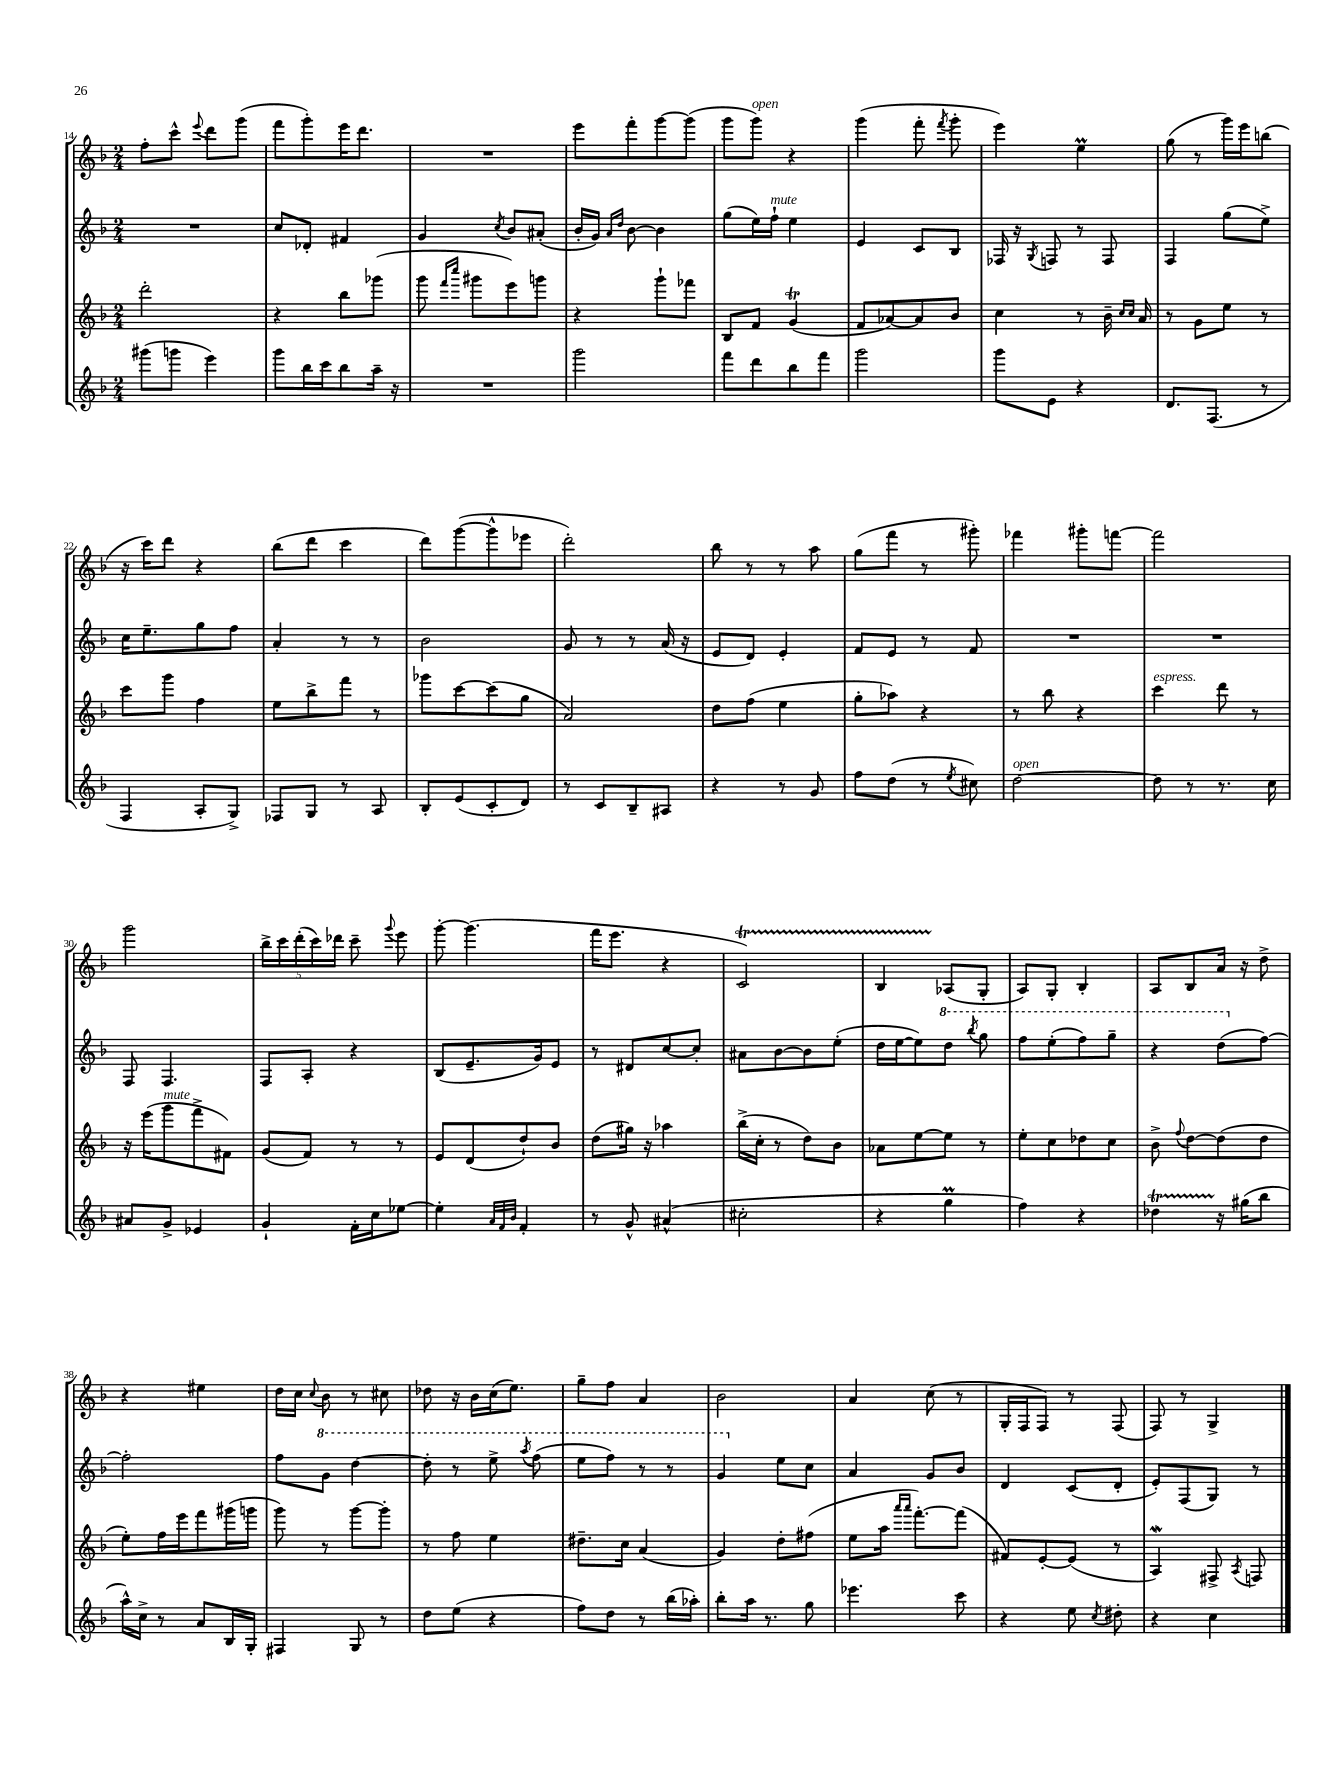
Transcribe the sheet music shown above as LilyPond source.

<<
\new StaffGroup <<
\new Staff = "s0" {
    \clef treble \key f \major \numericTimeSignature \time 2/4
    \autoBeamOff f''8[-. c'''8]-^ \appoggiatura { e'''8 } d'''8[ g'''8]( |
    f'''8[ g'''8-.) e'''16 d'''8.] |
    R2 |
    e'''8[ f'''8-. g'''8~ g'''8]( |
    g'''8[ g'''8]^\markup { \italic "open" }) r4 |
    g'''4( f'''8-. \acciaccatura { f'''8 } g'''8-. |
    e'''4) e''4\prall |
    g''8( r8 g'''16[) e'''16 b''8]( |
    r16 c'''16[) d'''8] r4 |
    bes''8[( d'''8] c'''4 |
    d'''8[) g'''8~( g'''8-^ ees'''8] |
    d'''2-.) |
    bes''8 r8 r8 a''8 |
    g''8[( f'''8] r8 gis'''8-.) |
    fes'''4 gis'''8[-. f'''8]~ |
    f'''2 |
    g'''2 |
    \tuplet 5/4 { bes''16[-> c'''16 d'''16-.( c'''16) des'''16] } c'''8-- \appoggiatura { g'''8 } e'''8 |
    g'''8~-. g'''4.( |
    f'''16[ e'''8.] r4 |
    c'2\startTrillSpan) |
    bes4 aes8[\stopTrillSpan( g8]-. |
    a8[) g8]-. bes4-. |
    a8[ bes8 a'16] r16 d''8-> |
    r4 eis''4 |
    d''16[ c''16] \appoggiatura { c''8 } bes'8 r8 cis''8 |
    des''8 r16 bes'16[ c''16( e''8.]) |
    g''8[-- f''8] a'4 |
    bes'2 |
    a'4 c''8( r8 |
    g16[-. f16 f8]) r8 f8( |
    f8) r8 g4-> \bar "|." |
}
\new Staff = "s1" {
    \clef treble \key f \major \numericTimeSignature \time 2/4
    \autoBeamOff R2 |
    c''8[ des'8]-. fis'4 |
    g'4 \acciaccatura { c''8 } bes'8[ ais'8]-.( |
    bes'16[-. g'16]) \grace { a'16[ d''16] } bes'8~ bes'4 |
    g''8[( e''16) f''16]-!^\markup { \italic "mute" } e''4 |
    e'4 c'8[ bes8] |
    fes16 r16 \acciaccatura { g8 } f8 r8 f8 |
    f4 g''8[( e''8]->) |
    c''16[ e''8.-- g''8 f''8] |
    a'4-. r8 r8 |
    bes'2 |
    g'8 r8 r8 a'16( r16 |
    e'8[ d'8]) e'4-. |
    f'8[ e'8] r8 f'8 |
    R2 |
    R2 |
    f8 f4. |
    f8[ a8]-. r4 |
    bes8[( e'8.-- g'16) e'8] |
    r8 dis'8[ c''8~ c''8]-. |
    ais'8[ bes'8~ bes'8 e''8]-.( |
    d''16[ e''16~ e''8) \ottava #1 d'''8] \acciaccatura { bes'''8 } g'''8 |
    f'''8[ e'''8-.( f'''8) g'''8]-- |
    r4 d'''8[( \ottava #0 f''8]~) |
    f''2-. |
    f''8[ \ottava #1 g''8] d'''4~ |
    d'''8-. r8 e'''8-> \acciaccatura { a'''8 } f'''8( |
    e'''8[ f'''8]) r8 r8 |
    g''4 \ottava #0 e''8[ c''8] |
    a'4 g'8[ bes'8] |
    d'4 c'8[( d'8]-. |
    e'8[-.) f8( g8]) r8 \bar "|." |
}
\new Staff = "s2" {
    \clef treble \key f \major \numericTimeSignature \time 2/4
    \autoBeamOff d'''2-. |
    r4 bes''8[ ges'''8]( |
    g'''8 \grace { f'''16[ c''''16] } gis'''8[ e'''8) g'''8] |
    r4 g'''8[-! fes'''8] |
    bes8[ f'8] g'4\trill( |
    f'8[ aes'8~) aes'8 bes'8] |
    c''4 r8 bes'16-- \grace { c''16[ c''16] } a'16 |
    r8 g'8[ e''8] r8 |
    c'''8[ g'''8] f''4 |
    e''8[ bes''8-> f'''8] r8 |
    ges'''8[ c'''8~ c'''8( g''8] |
    a'2) |
    d''8[ f''8]( e''4 |
    g''8[-. aes''8]) r4 |
    r8 bes''8 r4 |
    c'''4^\markup { \italic "espress." } d'''8 r8 |
    r16 e'''16[( g'''8^\markup { \italic "mute" } f'''8-> fis'8]) |
    g'8[( f'8]) r8 r8 |
    e'8[ d'8( d''8-!) bes'8] |
    d''8[( gis''16]) r16 aes''4 |
    bes''16[->( c''16]-. r8 d''8[) bes'8] |
    aes'8[ e''8~ e''8] r8 |
    e''8[-. c''8 des''8 c''8] |
    bes'8-> \appoggiatura { f''8 } d''8[~ d''8( d''8] |
    e''8[-.) f''16 e'''16 f'''8 gis'''16( g'''16] |
    g'''8) r8 g'''8[~ g'''8]-. |
    r8 f''8 e''4 |
    dis''8.[-- c''16] a'4( |
    g'4) d''8[-. fis''8]( |
    e''8[ a''16] \grace { a'''16[ a'''16] } f'''8.[~-.) f'''8]( |
    fis'8[) e'8~-. e'8]( r8 |
    a4\mordent) fis8-> \acciaccatura { a8 } f8 \bar "|." |
}
\new Staff = "s3" {
    \clef treble \key f \major \numericTimeSignature \time 2/4
    \autoBeamOff gis'''8[( g'''8] e'''4) |
    g'''8[ bes''16 c'''16 bes''8 a''16]-- r16 |
    R2 |
    g'''2 |
    f'''8[ d'''8 bes''8 f'''8] |
    g'''2 |
    g'''8[ e'8] r4 |
    d'8.[ f8.]( r8 |
    f4 a8[-. g8]->) |
    fes8[ g8] r8 a8 |
    bes8[-. e'8( c'8-. d'8]) |
    r8 c'8[ bes8-- ais8] |
    r4 r8 g'8 |
    f''8[ d''8]( r8 \acciaccatura { e''8 } cis''8) |
    d''2~^\markup { \italic "open" } |
    d''8 r8 r8. c''16 |
    ais'8[ g'8]-> ees'4 |
    g'4-! f'16[-. c''16 ees''8]~ |
    ees''4-. \grace { a'32[ f'32 bes'32] } f'4-. |
    r8 g'8-^ ais'4-^( |
    cis''2-. |
    r4 g''4\prall |
    f''4) r4 |
    des''4\startTrillSpan r16\stopTrillSpan gis''16[( bes''8] |
    a''16[-^) c''16]-> r8 a'8[ bes16 g16]-. |
    fis4 g8 r8 |
    d''8[ e''8]( r4 |
    f''8[) d''8] r8 bes''16[( aes''16]-.) |
    bes''8[-. a''16] r8. g''8 |
    ees'''4. c'''8 |
    r4 e''8 \acciaccatura { c''8 } dis''8-. |
    r4 c''4 \bar "|." |
}
>>
>>
\layout { \context { \Score currentBarNumber = #14 } }
